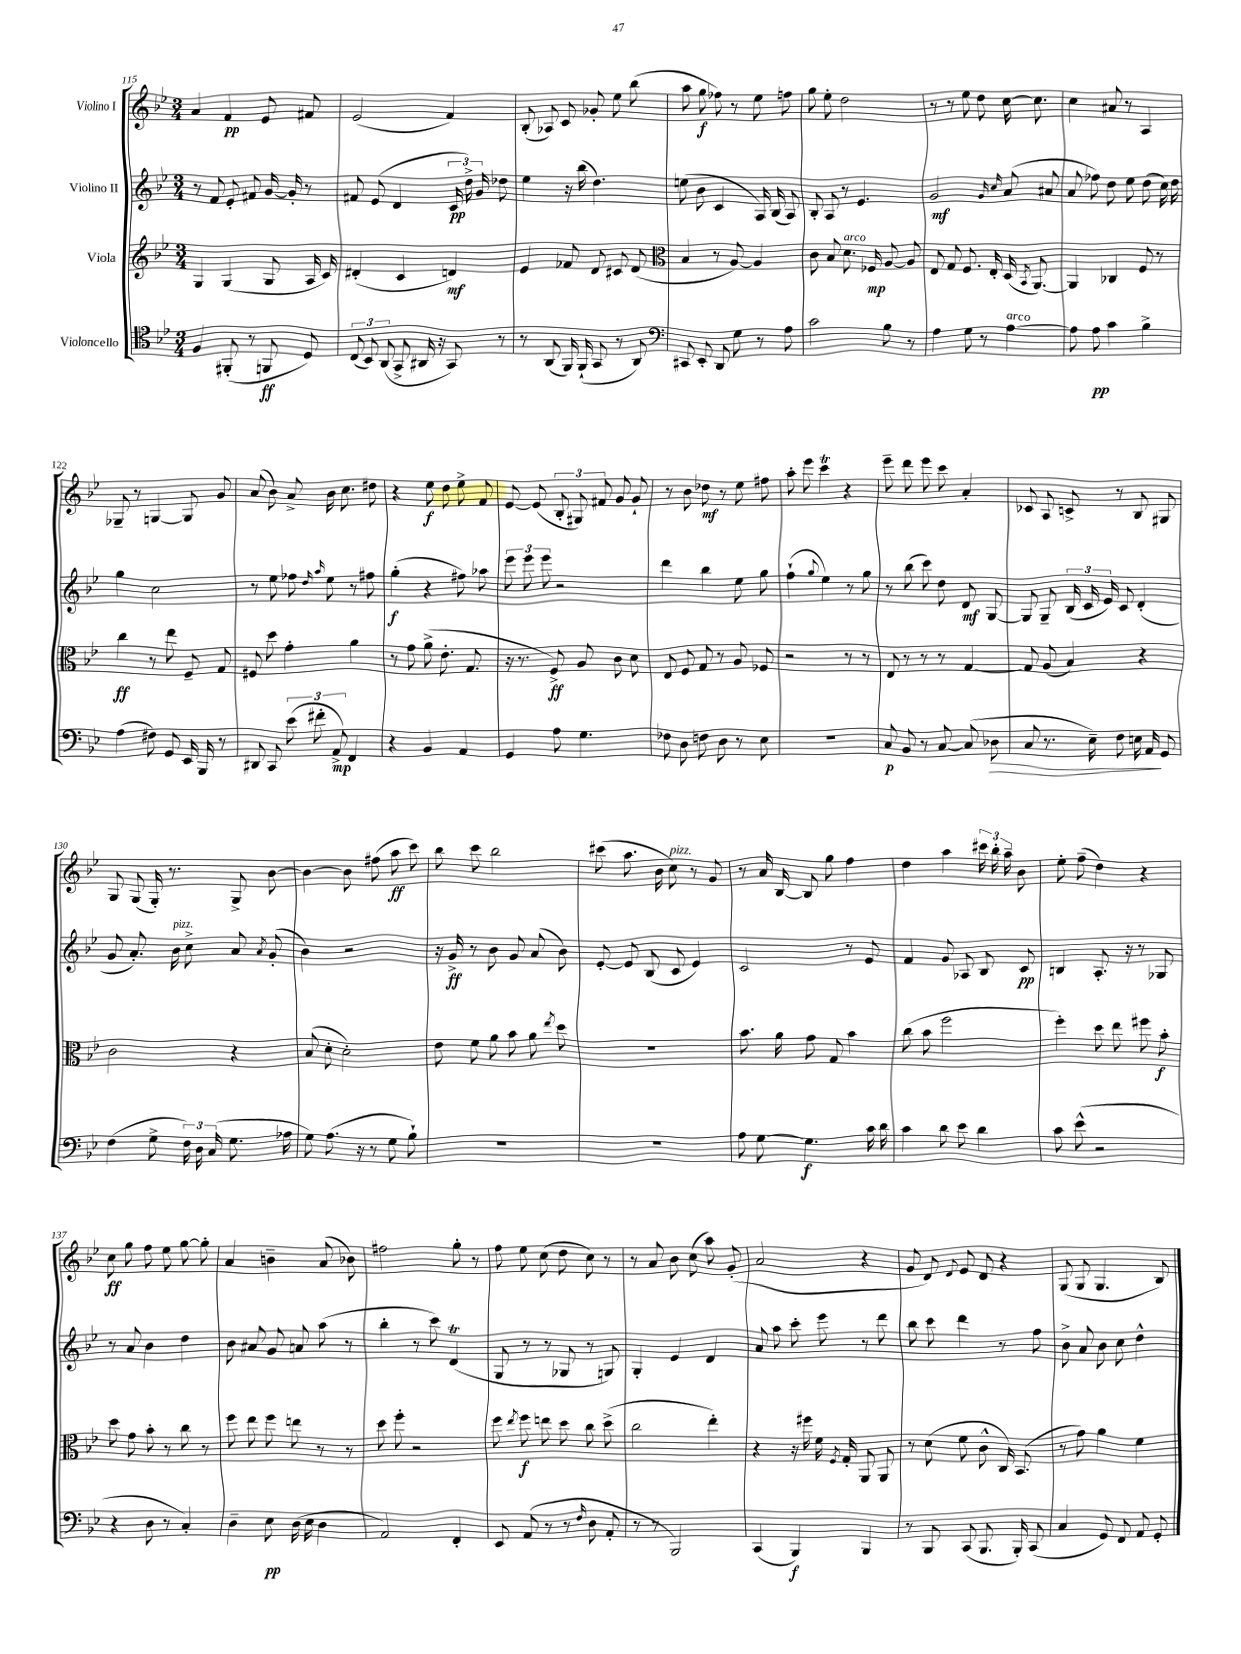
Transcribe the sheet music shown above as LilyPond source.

<<
\new StaffGroup <<
\new Staff = "s0" \with { instrumentName = "Violino I" } {
    \clef treble \key bes \major \numericTimeSignature \time 3/4
    \autoBeamOff a'4 f'4\pp ees'8 fis'8 |
    ees'2( f'4) |
    bes8-.( aes8) c'8 ges'8-. ees''8 bes''8( |
    a''8 g''8\f fes''8) r8 ees''8 f''8 |
    g''8 ees''8-. d''2 |
    r8 r8 ees''8 d''8 c''16~ c''8. |
    c''4 ais'8 r8 a4 |
    ges8-- r8 g4~ g8 g'8 |
    a'8( bes'8) a'8-> bes'16 c''8. dis''8 |
    r4 ees''8\f d''8 ees''8-> f'8 |
    ees'8~ ees'8( \tuplet 3/2 { bes8-. gis8) fis'8 } g'8 g'8-! |
    r8 bes'8 des''8\mf r8 ees''8 fis''8 |
    a''8-. ees'''8 c'''4\trill r4 |
    ees'''8-- d'''8 ees'''8 c'''8 a'4-. |
    ces'8 a8 c'8-> r8 bes8 gis8 |
    g8 g8( g16-.) r8. g8-> bes'8~ |
    bes'4~ bes'8 fis''8( a''8\ff c'''8) |
    bes''8 c'''8 bes''2 |
    cis'''8( a''8. bes'16 c''8^\markup { \italic "pizz." }) r8 g'8 |
    r8 a'16 bes16~ bes8 g''8 f''4 |
    d''4 a''4 \tuplet 3/2 { cis'''16 bes''16-. a''16-- } bes'8 |
    ees''8-. f''8--( d''4) r4 |
    c''8\ff g''8 f''8 ees''8 g''8~ g''8-. |
    a'4 b'4-- a'8( bes'8) |
    fis''2 g''8-. r8 |
    f''8 ees''8 c''8( d''8 c''8) r8 |
    r8 a'8 bes'8 c''8( a''8) g'8-.( |
    a'2 r4 |
    g'8 d'8) \appoggiatura { d'8 } ees'8 d'8 r4 |
    g8( g8 g4. bes8) \bar "|." |
}
\new Staff = "s1" \with { instrumentName = "Violino II" } {
    \clef treble \key bes \major \numericTimeSignature \time 3/4
    \autoBeamOff r8 f'8 ees'8-. fis'8 g'16~ g'16-. r8 |
    fis'8 ees'8( d'4 \tuplet 3/2 { c'16\pp d''16->) g'16 } des''8 |
    ees''4 r16 bes''16( d''4.) |
    e''8( bes'8 c'4 a16) bes16( a8) |
    bes8-. a8 r8 ees'4. |
    g'2\mf \grace { g'16 c''16 } a'8( ais'8 |
    a'8 fes''8) d''8 ees''8 d''8( c''16) d''16 |
    g''4 c''2 |
    r8 ees''8 fes''8 \grace { d''16 a''16 } ees''8 r8 fis''8 |
    g''4-.\f( r4 fis''8) aes''8 |
    \tuplet 3/2 { ees'''8 ees'''8 ees'''8 } r2 |
    d'''4 bes''4 ees''8 g''8 |
    f''4-!( \appoggiatura { g''8 } ees''4) r8 g''8 |
    r8 bes''8( c'''8) d''8 d'8\mf g8~ |
    g8 g8-- \tuplet 3/2 { bes16( c'16 ees'16) } c'8 d'4-.( |
    g'8 a'8.-.) bes'16^\markup { \italic "pizz." } c''8-> a'8 \acciaccatura { a'8 } g'8-.( |
    bes'4) r2 |
    r16 g'16->\ff r8 bes'8 g'8 a'8( bes'8) |
    ees'8~-. ees'8 bes8( c'8 ees'4) |
    c'2 r8 ees'8 |
    f'4 g'8 aes8 bes8 c'8\pp |
    b4 a8.-. r16 r8 ges8 |
    r8 a'8 bes'4 d''4 |
    bes'8 ais'8 g'8 a'8 a''8( r8 |
    bes''4-. r8 c'''8) d'4\trill( |
    g8 r8 r8 ges8 r8 g8) |
    g4-. ees'4 d'4 |
    a'8 a''8 c'''8-. ees'''8 r8 d'''8 |
    bes''8 c'''8 d'''4 r8 f''8 |
    bes'8-> a'8 bes'8 c''8 d''4-^ \bar "|." |
}
\new Staff = "s2" \with { instrumentName = "Viola" } {
    \clef treble \key bes \major \numericTimeSignature \time 3/4
    \autoBeamOff g4 g4( g8 a16 c'16) |
    dis'4-.( c'4 d'4\mf) |
    ees'4 fes'8 d'8 cis'8 d'8( |
    \clef alto bes4 r8 a8~) a4 |
    c'8 bes8 d'8.^\markup { \italic "arco" } fes16\mp a8~ a8 |
    ees8 g8 f8. ees16-. d16( \acciaccatura { bes,8 } a,8.~) |
    a,4 ces4 f8 r8 |
    c''4\ff r8 ees''8 f8-- g8 |
    fis8 d''8 g'4-. a'4 |
    r8 g'8 a'8->( ees'8.-. g8. |
    r16 r8. f8->\ff) a8 c'8 d'8 |
    ees8 f8 g8 r8 a8 fes8 |
    r2 r8 r8 |
    ees8 r8 r8 r8 g4~ |
    g8 a8( bes4) r4 |
    c'2 r4 |
    bes8( d'8-. d'2-.) |
    ees'8 f'8 a'8 bes'8 a'8 \acciaccatura { ees''8 } d''8 |
    R2. |
    bes'8. a'16 g'8 g8 bes'4 |
    c''8( bes'8 f''2 |
    f''4-.) d''8 ees''8 fis''8 bes'8-.\f |
    d''8 g'8 bes'8-. r8 c''8 r8 |
    f''8 ees''8 f''8 e''8 r8 r8 |
    d''8 f''8-. r2 |
    f''8 \acciaccatura { ees''8 } f''8\f e''8 d''8 c''8 d''8->( |
    c''2 ees''4-.) |
    r4 r16 fis''16 f'16 \acciaccatura { f8 } g16-. a,8 a,8 |
    r8 d'8( f'8 c'8-^ c16) bes,8.( |
    r8 g'8) a'4 f'4 \bar "|." |
}
\new Staff = "s3" \with { instrumentName = "Violoncello" } {
    \clef tenor \key bes \major \numericTimeSignature \time 3/4
    \autoBeamOff f4 fis,8-.( r8 f,8\ff d8) |
    \tuplet 3/2 { c8( bes,8) a,8( } g,8-> ais,16 r16 g,8) r8 |
    r8 a,8( f,16) f,16-!( g,8 r8 a,8) |
    \clef bass cis,8 ees,8-. d,8 g8 r8 a8 |
    c'2 bes8 r8 |
    a4 g8 r8 a4~^\markup { \italic "arco" } |
    a8 a8\pp c'4 bes4-> |
    a4( fis8) g,8 ees,16 bes,,16 r8 |
    dis,8 c,8 \tuplet 3/2 { ees'8( fis'8-. a,8->\mp) } f,4 |
    r4 bes,4 a,4 |
    g,4 a8 g4. |
    fes8 d8 f8 d8 r8 ees8 |
    R2. |
    c8\p bes,8 r8 c8~ c8( des8\> |
    c8 r8. ees16--) f8 e16 a,16\! g,8 |
    f4( g8-> \tuplet 3/2 { f16) d16 c16( } g8. aes16 |
    g8) a8.( r16 r8 g8 bes8-!) |
    R2. |
    R2. |
    a8 g8~ g4.\f c'16 d'16 |
    c'4 d'8 ees'8 d'4 |
    c'8 ees'8-^( r2 |
    r4 d8 r8 c4-.) |
    d4-- ees8\pp d16( ees16 d4 |
    a,2) f,4-. |
    ees,8 a,8( r8 r8 \grace { f16 } d8 a,8-. |
    r8 r8 bes,,2) |
    c,4( bes,,4\f) bes,,4 |
    r8 bes,,8 c,8( bes,,8. bes,,16-.) c,8( |
    c4 g,8) f,8 a,8 g,8-. \bar "|." |
}
>>
>>
\layout { \context { \Score currentBarNumber = #115 } }
